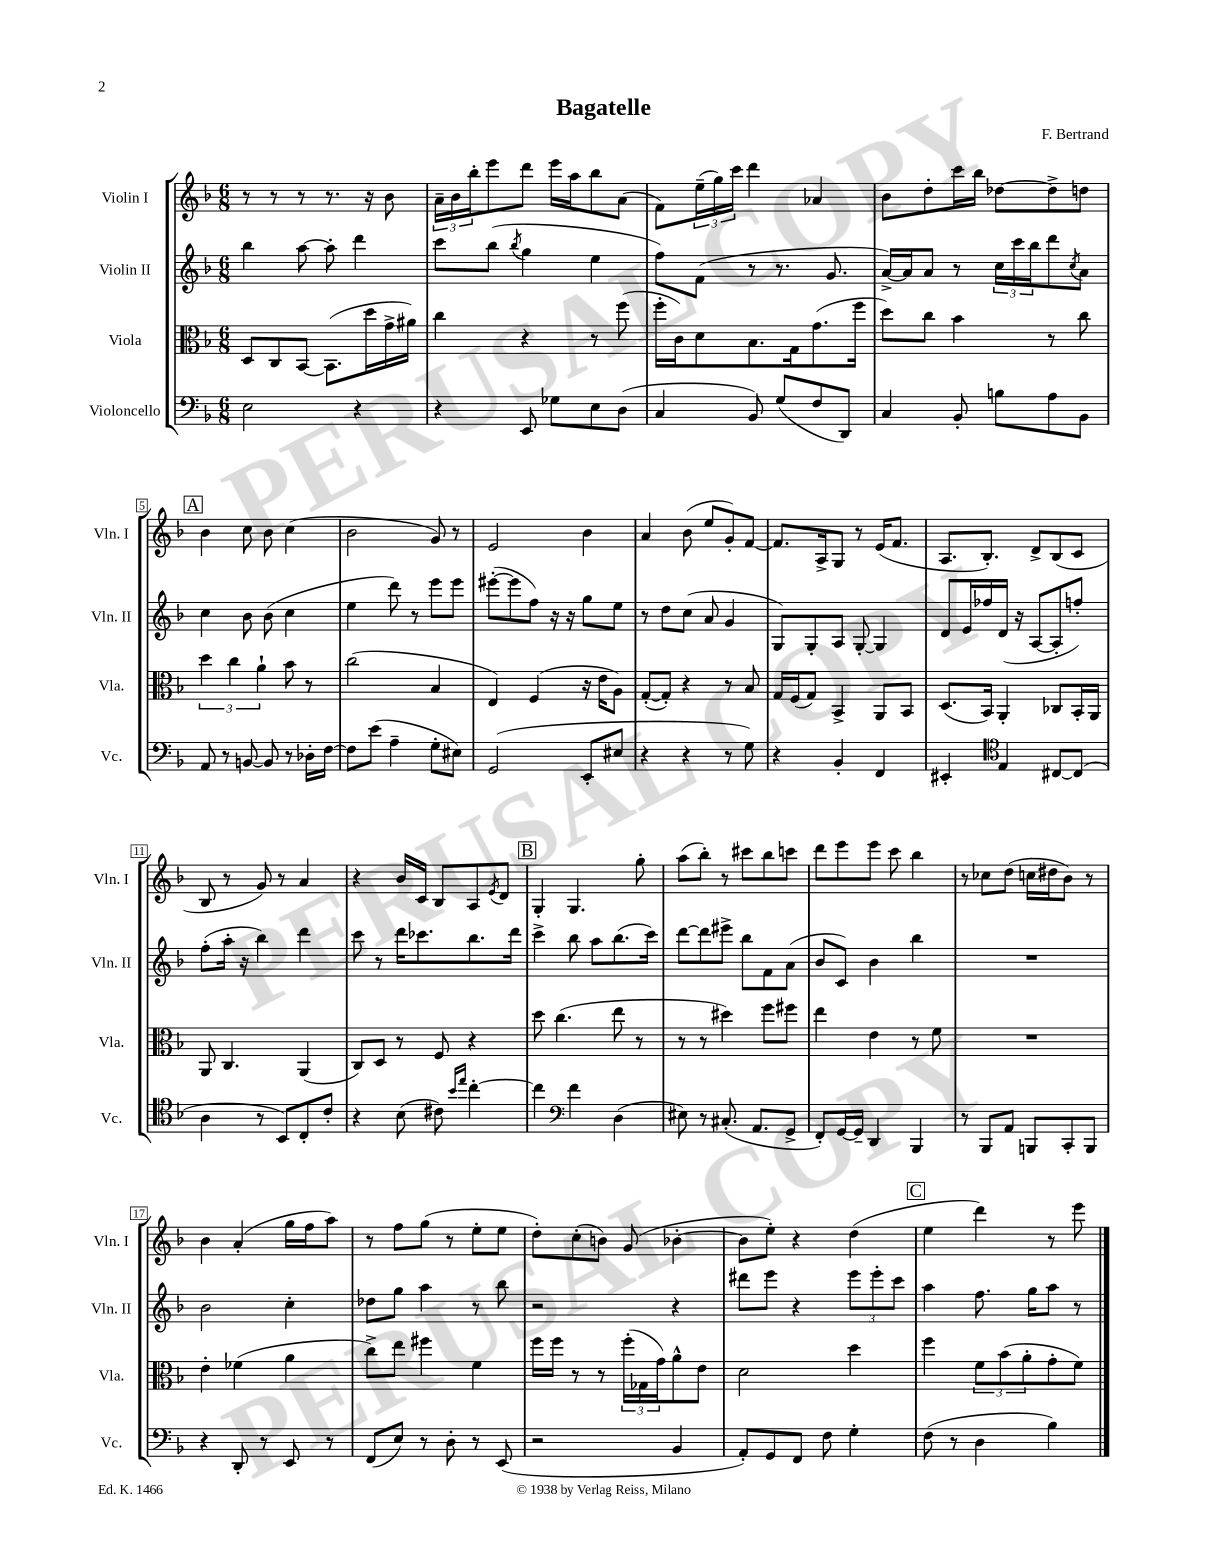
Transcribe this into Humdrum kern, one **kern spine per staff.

**kern	**kern	**kern	**kern
*part4	*part3	*part2	*part1
*staff4	*staff3	*staff2	*staff1
*I"Violoncello	*I"Viola	*I"Violin II	*I"Violin I
*I'Vc.	*I'Vla.	*I'Vln. II	*I'Vln. I
*clefF4	*clefC3	*clefG2	*clefG2
*k[b-]	*k[b-]	*k[b-]	*k[b-]
*M6/8	*M6/8	*M6/8	*M6/8
=1	=1	=1	=1
2E\	8D/L	4bb-\	8r
.	8C/	.	8r
.	[8BB-/J	[8aa\	8r
.	(8.BB-\L]	8aa'\]	8.r
4r	.	4ddd\	.
.	16dd\L	.	16r
.	16g^\	.	8b-\
.	16a#X\JJ)	.	.
=2	=2	=2	=2
4r	4cc\	8ccc\L	24a~\LL
.	.	.	24b-\
.	.	.	24bb-'\J
.	.	(8bb-\J	8eee\
.	.	8qbb-/	.
8EE/	4r	4gg\	8ddd\J
8G-X\L	.	.	16eee\LL
.	.	.	16aa\J
8E\	8r	4ee\	8bb-\
(8D\J	(8ff\	.	(8a\J
=3	=3	=3	=3
4C/	16ff'\LL	8ff\L)	8f\L)
.	16c\J)	.	.
.	8d\	(8f\J	(24ee~\L
.	.	.	24gg\)
.	.	.	24ccc\JJ
8BB-/)	8.B-\	8r	4ddd\
(8G/L	.	8.r	.
.	16G\k	.	.
8F/	(8.g\	.	4a-X/
.	.	8.g/	.
8DD/J)	.	.	.
.	16ff\Jk	.	.
=4	=4	=4	=4
4C/	8dd\L)	[16a^/LL)	8b-\L
.	.	16a/J]	.
.	8cc\J	8a/J	8dd'\
8BB-'/	4b-\	8r	16ccc\L
.	.	.	16bb-\JJ
8Bn\L	.	24cc\LL	[8dd-X\L
.	.	24ccc\	.
.	.	24bb-\J	.
8A\	8r	8ddd\	8dd-^\]
.	.	8qcc/	.
8BB-\J	8cc\	8a\J	8ddn\J
!!LO:LB:g=z
!!LO:REH:place=s1:t=A
=5	=5	=5	=5
8AA/	6dd\	4cc\	4b-\
8r	.	.	.
.	6cc\	.	.
[8BBn/	.	8b-\	8cc\
.	6a`\	.	.
8BB/]	.	(8b-\	8b-\
8r	8b-\	4cc\	(4cc\
16D-X'\LL	8r	.	.
[16F\JJ	.	.	.
=6	=6	=6	=6
8F\L]	(2cc\	4ee\	2b-\
(8e\J	.	.	.
4A~\	.	8ddd\)	.
.	.	8r	.
8G'\L	4B-/	8eee\L	8g/)
8E#X\J)	.	8eee\J	8r
=7	=7	=7	=7
(2GG/	4E/)	([8eee#X'\L	2e/
.	.	8eee#\]	.
.	(4F/	8ff\J)	.
.	.	16r	.
.	.	16r	.
8EE'/L	16r	8gg\L	4b-\
.	16e\KL	.	.
8E#X/J	8A\J)	8ee\J	.
=8	=8	=8	=8
4r	([8G'/L	8r	4a/
.	8G'/J])	8dd\L	.
4r	4r	(8cc\J	(8b-\
.	.	8a/	8ee/L
8r	8r	4g/	8g'/)
8G\)	8B-/	.	[8f/J
=9	=9	=9	=9
4r	16G/LL	8G/L)	8.f/L]
.	(16F/J	.	.
.	8G/J)	8G'/	.
.	.	.	16A^/k
4BB-'/	4BB-^/	8A/J	8G/J
.	.	[8G'/	8r
4FF/	8AA/L	4G/]	(16e/KL
.	.	.	8.f/J
.	8BB-/J	.	.
=10	=10	=10	=10
4EE#X'/	(8.D/L	8d/L	8.A/L
.	.	16e/L	.
.	16BB-/Jk)	16ff-X/	8.B-'/J)
*clefC4	*	*	*
4E/	4AA'/	(16d/JJ	.
.	.	16r	.
.	.	[8A/L	8d^/L
[8C#X/L	8C-X/L	8A'/]	(8B-/
(8C#/J]	16BB-'/L	8ffn'/J)	8c/J
.	16AA/JJ	.	.
!!LO:LB:g=z
=11	=11	=11	=11
4A\	8AA/	(8ff'\L	8B-/
.	4.C/	16aa'\Jk	8r
.	.	16r	.
8r	.	4bb-\)	8g/)
8BB-/L)	.	.	8r
8C'/	(4AA/	4ddd\	4a/
8c'/J	.	.	.
=12	=12	=12	=12
4r	8C/L)	8ccc\	4r
.	8D/J	8r	.
(8B-\	8r	16ddd\KL	16b-/LL
.	.	8.ccc-X\	16c/JJ
8c#X\)	8F/	.	8B-/L
16qqb-/LL	.	.	.
16qqee/JJ	.	.	.
[4cc'\	4r	8.bb-\	8A/
.	.	.	8qe/
.	.	.	8d/J
.	.	16ddd\Jk	.
!!LO:REH:place=s1:t=B
=13	=13	=13	=13
4cc\]	8dd\	4ccc^\	4G'/
.	(4.cc\	.	.
*clefF4	*	*	*
4f\	.	8bb-\	4.G/
.	.	8aa\L	.
(4D\	8ee\	(8.bb-\	.
.	8r	.	8gg'\
.	.	16ccc\Jk)	.
=14	=14	=14	=14
8E#X\)	8r	[8ddd\L	(8aa\L
8r	8r	8ddd\]	8bb-'\J)
(8.C#X'/	4dd#X\)	8eee#X^\J	8r
.	.	8bb-\L	8ccc#X\L
8.AA/L	.	.	.
.	8ff\L	8f\	8bb-\
8GG^/J	8ff#X\J	(8a\J	8cccn\J
=15	=15	=15	=15
8FF'/L)	4ee\	8b-/L	8ddd\L
[16GG/L	.	8c/J)	8eee\
16GG~/JJ]	.	.	.
4DD/	4e\	4b-\	8eee\J
.	.	.	8ccc\
4BBB-/	8r	4bb-\	4bb-\
.	8f\	.	.
=16	=16	=16	=16
8r	2.r	2.r	8r
8BBB-/L	.	.	8cc-X\L
8AA/J	.	.	(8dd\J
8BBBn/L	.	.	16ccn\LL
.	.	.	16dd#X\J
8CC'/	.	.	8b-\J)
8BBB/J	.	.	8r
!!LO:LB:g=z
=17	=17	=17	=17
4r	4e'\	2b-\	4b-\
8DD'/	(4f-X\	.	(4a'/
8r	.	.	.
8EE/	4a\	4cc'\	16gg\LL
.	.	.	16ff\J
8r	.	.	8aa\J)
=18	=18	=18	=18
(8FF/L	8cc^\L)	8dd-X\L	8r
8E/J)	8ee\J	8gg\J	8ff\L
8r	4ff#X\	4aa\	(8gg\J
8D'\	.	.	8r
8r	4f\	8r	8ee'\L
(8EE/	.	8bb-\	8ee\J
=19	=19	=19	=19
2r	16ff\LL	2r	8dd'\L)
.	16ff\JJ	.	.
.	8r	.	(8cc'\
.	8r	.	8bn\J)
.	(24ff'\LL	.	(8g/
.	24G-X\	.	.
.	24g\J)	.	.
4BB-/	8a^^\	4r	[4b-X'\
.	8e\J	.	.
=20	=20	=20	=20
8AA'/L)	2d\	8ddd#X\L	8b-\L]
8GG/	.	8eee\J	8ee'\J)
8FF/J	.	4r	4r
8F\	.	.	.
4G'\	4dd\	12eee\L	(4dd\
.	.	12eee'\	.
.	.	12ccc\J	.
!!LO:REH:place=s1:t=C
=21	=21	=21	=21
(8F\	4ff\	4aa\	4ee\
8r	.	.	.
4D\	12f\L	8.ff\	4ddd\)
.	(12b-\	.	.
.	12a'\	.	.
.	.	16gg\KL	.
4B-\)	8g'\	8aa\J	8r
.	8f\J)	8r	8eee\
==	==	==	==
*-	*-	*-	*-
